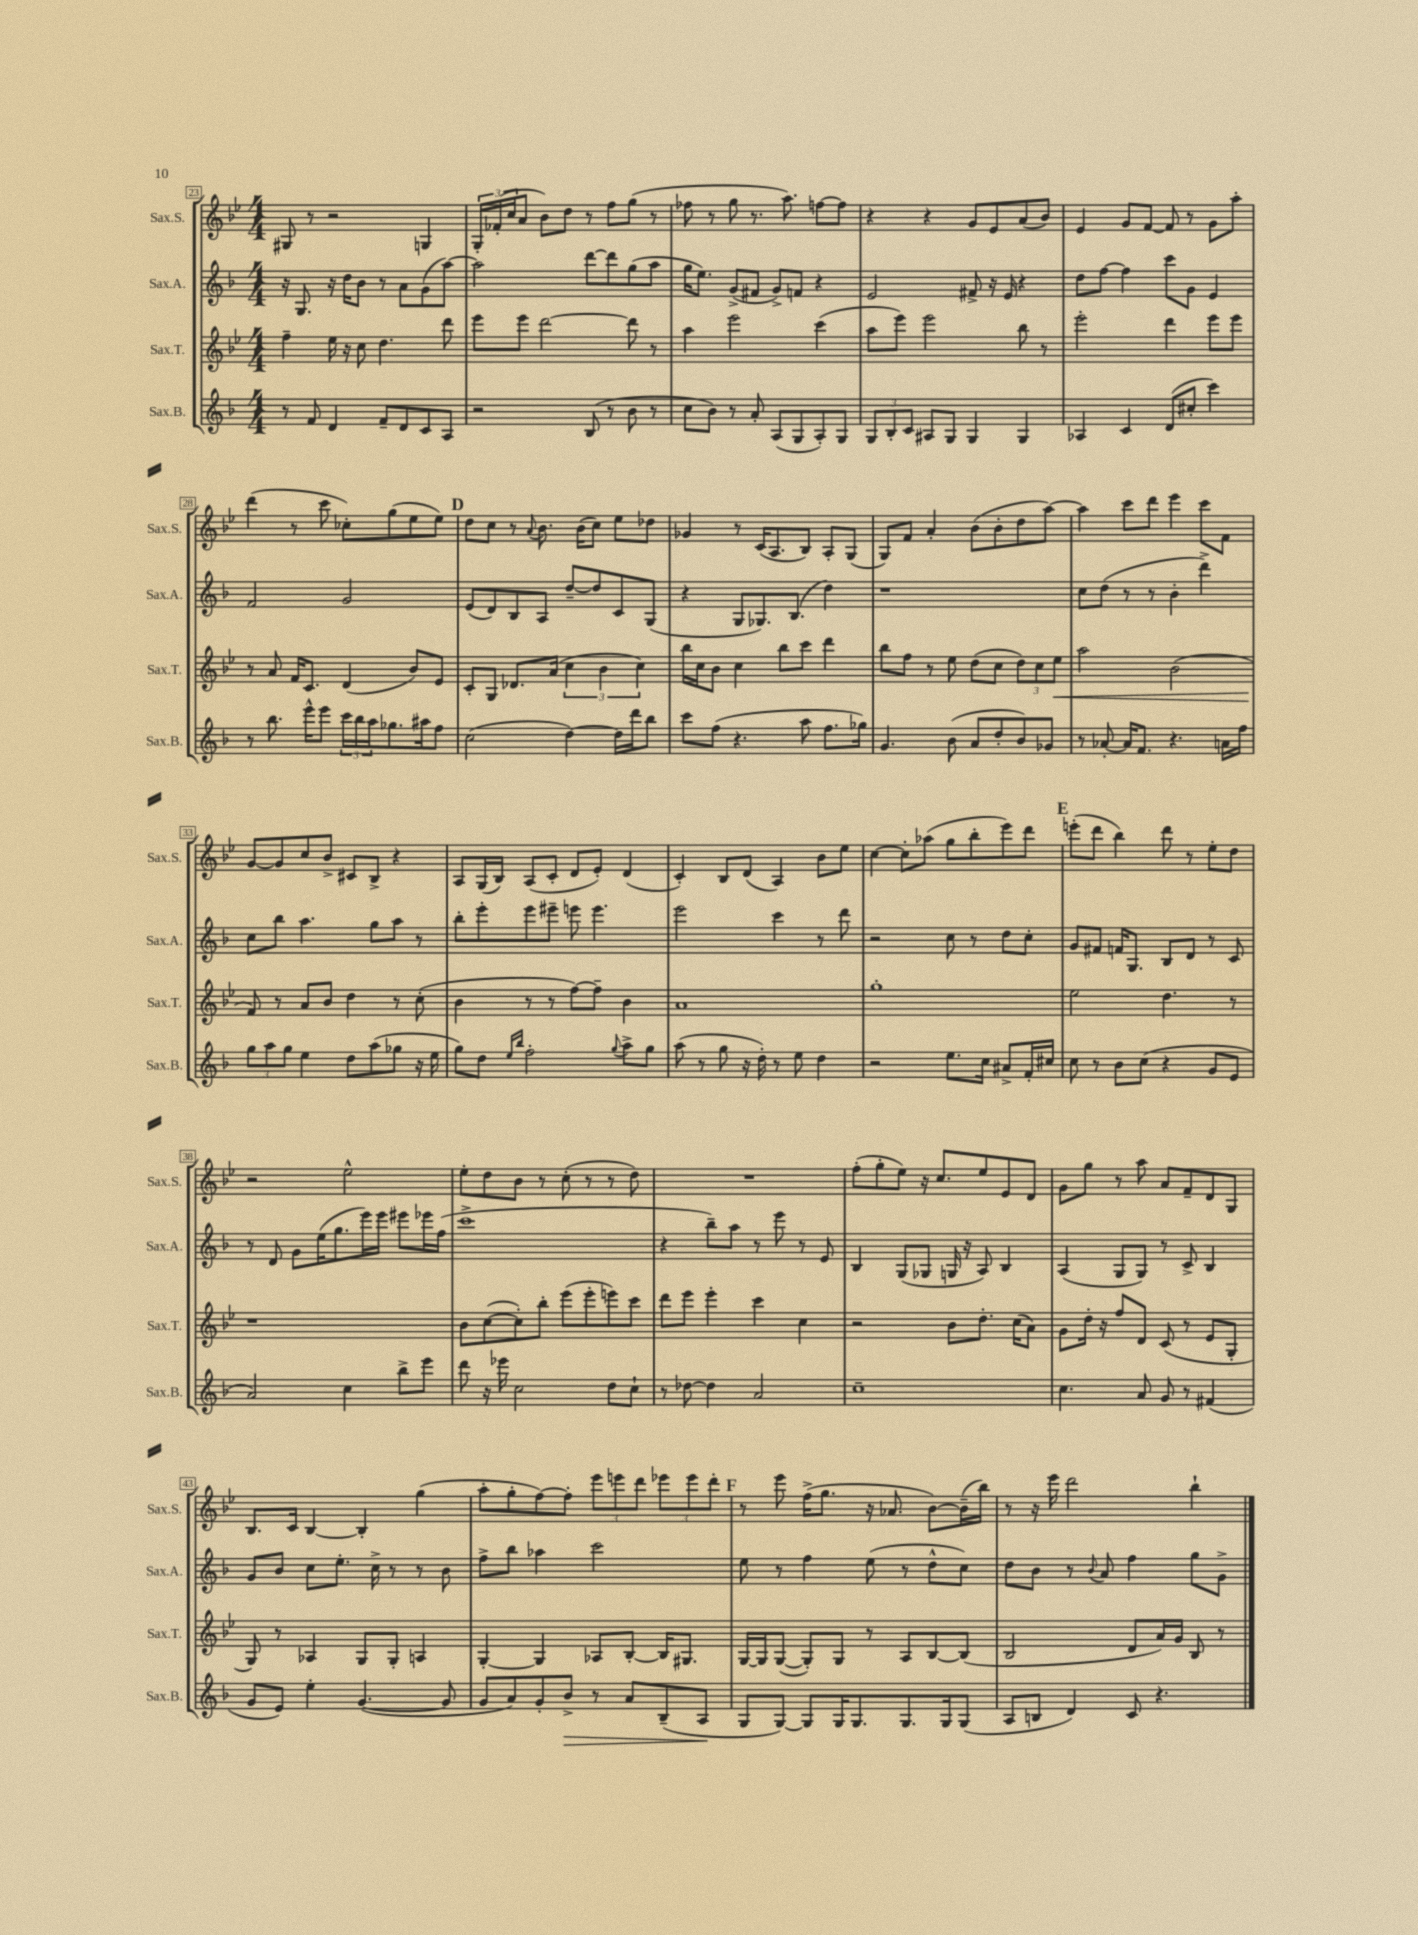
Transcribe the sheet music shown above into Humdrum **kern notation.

**kern	**dynam	**kern	**dynam	**kern	**kern
*part4	*part4	*part3	*part3	*part2	*part1
*staff4	*staff4	*staff3	*staff3	*staff2	*staff1
*I"Sax.B.	*	*I"Sax.T.	*	*I"Sax.A.	*I"Sax.S.
*I'Sax.B.	*	*I'Sax.T.	*	*I'Sax.A.	*I'Sax.S.
*clefG2	*	*clefG2	*	*clefG2	*clefG2
*k[b-]	*	*k[b-e-]	*	*k[b-]	*k[b-e-]
*M4/4	*	*M4/4	*	*M4/4	*M4/4
=23	=23	=23	=23	=23	=23
8r	.	4ff~\	.	16r	8G#X/
.	.	.	.	8.G/	.
8f/	.	.	.	.	8r
4d/	.	16ee-\	.	16r	2r
.	.	16r	.	16dd\KL	.
.	.	8cc\	.	8b-\J	.
8f~/L	.	4.dd\	.	8r	.
8d/	.	.	.	8a\L	.
8c/	.	.	.	(8g\	4Gn/
8A/J	.	8ddd\	.	[8aa\J)	.
=24	=24	=24	=24	=24	=24
2r	.	8eee-\L	.	2aa\]	24G'/LL
.	.	.	.	.	(24f-X'/
.	.	.	.	.	24cc/J
.	.	8eee-\J	.	.	8a/J
.	.	[2ddd\	.	.	8b-\L)
.	.	.	.	.	8dd\J
(8B-/	.	.	.	[8ddd\L	8r
8r	.	.	.	8ddd\]	8ff\L
8b-\	.	8ddd\]	.	(8gg\	(8gg\J
8r	.	8r	.	8aa\J	8r
=25	=25	=25	=25	=25	=25
8cc\L	.	4aa\	.	16gg\KL	8ff-X\
.	.	.	.	8.ee\J)	.
8b-\J)	.	.	.	.	8r
8r	.	2eee-\	.	(8g^/L	8gg\
8a'/	.	.	.	8f#X/J	8.r
(8A/L	.	.	.	8g^/L)	.
.	.	.	.	.	8.aa\)
8G/	.	.	.	8fn/J	.
8A'/)	.	(4ccc\	.	4r	[8ffn\L
8G/J	.	.	.	.	8ff\J]
=26	=26	=26	=26	=26	=26
12G/L	.	8aa\L	.	2e/	4r
12B-'/	.	.	.	.	.
.	.	8eee-\J)	.	.	.
12c/J	.	.	.	.	.
8A#X/L	.	2eee-\	.	.	4r
8G/J	.	.	.	.	.
4G/	.	.	.	8f#X^/	8g/L
.	.	.	.	16r	8e-/
.	.	.	.	16e/	.
4G/	.	8bb-\	.	4r	(8a/
.	.	8r	.	.	8b-/J)
=27	=27	=27	=27	=27	=27
4A-X/	.	2eee-'\	.	8dd\L	4e-/
.	.	.	.	[8ff\J	.
4c/	.	.	.	4ff\]	8g/L
.	.	.	.	.	[8f/J
(8d/L	.	4ddd\	.	8ccc\L	8f/]
8cc#X'/J	.	.	.	8g\J	8r
4ccc\)	.	8eee-\L	.	4e/	8g\L
.	.	8eee-\J	.	.	8aa'\J
!!LO:LB:g=z
=28	=28	=28	=28	=28	=28
8r	.	8r	.	2f/	(4ddd\
8.bb-\	.	8a/	.	.	.
.	.	16f/KL	.	.	8r
16eee^^\KL	.	8.c/J	.	.	.
8eee\J	.	.	.	.	8ccc\
24ccc\LL	.	(4d/	.	2g/	8cc-X'\L)
24bb-\	.	.	.	.	.
24aa\J	.	.	.	.	.
8.gg-X\	.	.	.	.	(8gg\
.	.	8b-/L)	.	.	8ee-\
16aa#X\k	.	.	.	.	.
8ff\J	.	8e-/J	.	.	8ee-\J)
!!LO:REH:place=s1:t=D
=29	=29	=29	=29	=29	=29
(2cc\	.	8c'/L	.	(8e/L	8dd\L
.	.	8G/J	.	8d/)	8cc\J
.	.	8.d-X/L	.	8B-/	8r
.	.	.	.	.	8qqa/
.	.	.	.	8A/J	8.b-\
.	.	(16a/Jk	.	.	.
[4dd\)	.	6cc\	.	[8dd~/L	.
.	.	.	.	.	(16b-\KL
.	.	.	.	8dd/]	8cc\J)
.	.	6b-\	.	.	.
16dd\LL]	.	.	.	8c/	8ee-\L
16ddd\J	.	.	.	.	.
.	.	6cc\)	.	.	.
8bb-\J	.	.	.	(8G/J	8dd-X\J
=30	=30	=30	=30	=30	=30
8ccc\L	.	16bb-\LL	.	4r	4g-X/
.	.	16cc\J	.	.	.
(8ff\J	.	8b-\J	.	.	.
4.r	.	4cc\	.	8G/L	8r
.	.	.	.	8.G-X/)	(16c/KL
.	.	.	.	.	8.A/
.	.	8bb-\L	.	.	.
.	.	.	.	(8.B-/J	.
8aa\	.	8ccc\J	.	.	8B-/J)
8.ff\L	.	4ddd\	.	4dd\)	8A'/L
.	.	.	.	.	(8G/J
16gg-X\Jk)	.	.	.	.	.
=31	=31	=31	=31	=31	=31
4.g/	.	8bb-\L	.	1r	8G/L)
.	.	8ff\J	.	.	8f/J
.	.	8r	.	.	4a'/
(8b-\	.	8ee-\	.	.	.
8a/L	.	(8dd\L	.	.	(8b-\L
8dd'/	.	8cc\J	.	.	8b-'\
8b-/)	.	12dd\L)	.	.	8dd\
.	.	12cc\	.	.	.
8g-X/J	.	.	.	.	[8aa\J)
!	!	!	!LO:HP:b	!	!
.	.	12ee-\J	<	.	.
=32	=32	=32	=32	=32	=32
8r	.	2aa\	.	8cc\L	4aa\]
[8a-X'/	.	.	.	(8dd\J	.
16a-/KL]	.	.	.	8r	8ccc\L
8.f/J	.	.	.	.	.
.	.	.	.	8r	8ddd\J
4.r	.	(2b-\	.	4b-'\	4eee-\
.	.	.	.	4ddd^\)	8ccc\L
16an\LL	.	.	.	.	8f\J
16ff\JJ	.	.	.	.	.
!!LO:LB:g=z
=33	=33	=33	=33	=33	=33
12gg\L	.	8f/)	.	8cc\L	[8g/L
12aa\	.	.	.	.	.
.	.	8r	[	8bb-\J	8g/]
12gg\J	.	.	.	.	.
4ee\	.	8a/L	.	4.aa\	8cc/
.	.	8b-/J	.	.	8b-^/J
8dd\L	.	4dd\	.	.	8c#X/L
(8aa\	.	.	.	8gg\L	8B-^/J
8gg-X\J	.	8r	.	8aa\J	4r
16r	.	(8cc'\	.	8r	.
16ee\	.	.	.	.	.
=34	=34	=34	=34	=34	=34
8gg\L)	.	4b-\	.	8bb-'\L	8A/L
8dd\J	.	.	.	8eee'\	(16G/L
.	.	.	.	.	16B-/JJ)
16qqee/LL	.	.	.	.	.
16qqbb-/JJ	.	.	.	.	.
2ff'\	.	8r	.	8eee\	(8A/L
.	.	8r	.	8eee#X~\J	8c'/J
.	.	[8ff\L)	.	8eeen\	8d/L
.	.	8ff~\J]	.	4.eee\	8e-'/J)
8qqgg/	.	.	.	.	.
8aa^\L	.	4b-\	.	.	(4d/
8gg\J	.	.	.	.	.
=35	=35	=35	=35	=35	=35
(8aa\	.	1a	.	2eee\	4c'/)
8r	.	.	.	.	.
8gg\	.	.	.	.	8B-/L
16r	.	.	.	.	(8d/J
16dd'\)	.	.	.	.	.
8r	.	.	.	4ccc\	4A/)
8ee\	.	.	.	.	.
4dd\	.	.	.	8r	8b-\L
.	.	.	.	8ddd\	8ee-\J
=36	=36	=36	=36	=36	=36
2r	.	1gg'	.	2r	[4cc\
.	.	.	.	.	8cc'\L]
.	.	.	.	.	(8aa-X\J
8.ee\L	.	.	.	8cc\	8gg\L
.	.	.	.	8r	8bb-'\
16cc\Jk	.	.	.	.	.
8a#X^/L	.	.	.	8dd\L	8eee-\)
16f'/L	.	.	.	8cc'\J	8ddd\J
16cc#X/JJ	.	.	.	.	.
!!LO:REH:place=s1:t=E
=37	=37	=37	=37	=37	=37
8cc\	.	2ee-\	.	8g/L	(8eeen'\L
8r	.	.	.	8f#X/J	8ddd\J
8b-\L	.	.	.	16fn/KL	4bb-\)
.	.	.	.	8.G/J	.
(8cc\J	.	.	.	.	.
4r	.	4.dd\	.	8B-/L	8ddd\
.	.	.	.	8d/J	8r
8g/L	.	.	.	8r	8ee-'\L
8e/J	.	8r	.	8c/	8dd\J
!!LO:LB:g=z
=38	=38	=38	=38	=38	=38
2a/)	.	1r	.	8r	2r
.	.	.	.	8d/	.
.	.	.	.	8g\L	.
.	.	.	.	(16ee\K	.
.	.	.	.	8.gg\	.
4cc\	.	.	.	.	2ee-^^\
.	.	.	.	16eee\L)	.
.	.	.	.	16eee\JJ	.
8bb-^\L	.	.	.	8eee#X\L	.
8eee\J	.	.	.	16eee-X\L	.
.	.	.	.	(16ff\JJ	.
=39	=39	=39	=39	=39	=39
8ddd\	.	8b-\L	.	1ccc^	8ee-'\L
16r	.	([8cc\	.	.	8dd\
16eee-X\	.	.	.	.	.
2cc\	.	8cc'\])	.	.	8b-\J
.	.	8bb-'\J	.	.	8r
.	.	(8eee-\L	.	.	(8cc'\
.	.	8eee-'\	.	.	8r
8dd\L	.	8eeen\)	.	.	8r
8cc`\J	.	8ccc\J	.	.	8dd\)
=40	=40	=40	=40	=40	=40
8r	.	8ddd\L	.	4r	1r
[8dd-X\	.	8eee-\J	.	.	.
4dd-\]	.	4eee-'\	.	8bb-~\L)	.
.	.	.	.	8aa\J	.
2a/	.	4ccc\	.	8r	.
.	.	.	.	8eee\	.
.	.	4cc\	.	8r	.
.	.	.	.	8e/	.
=41	=41	=41	=41	=41	=41
1cc~	.	2r	.	4B-/	(8ff'\L
.	.	.	.	.	8gg'\
.	.	.	.	(8G/L	8ee-\J)
.	.	.	.	8G-X/J	16r
.	.	.	.	.	8.cc/L
.	.	8b-\L	.	16Gn/	.
.	.	.	.	16r	.
.	.	8.dd'\J	.	8A/)	8ee-/
.	.	.	.	4B-/	8e-/
.	.	(16cc\KL	.	.	.
.	.	8a\J)	.	.	8d/J
=42	=42	=42	=42	=42	=42
4.cc\	.	8g\L	.	(4A/	8g\L
.	.	16dd'\Jk	.	.	8gg\J
.	.	16r	.	.	.
.	.	8ff/L	.	8G/L	8r
8a/	.	8d/J	.	8G/J)	8aa\
8g/	.	(8c/	.	8r	8a/L
8r	.	8r	.	8c^/	8f~/
(4f#X/	.	8e-/L	.	4B-/	8d/
.	.	8G'/J	.	.	8G/J
!!LO:LB:g=z
=43	=43	=43	=43	=43	=43
8g/L	.	8G/)	.	8g/L	8.B-/L
8e/J)	.	8r	.	8b-/J	.
.	.	.	.	.	16c/Jk
4ee'\	.	4A-X/	.	8cc\L	[4B-/
.	.	.	.	8.ee'\J	.
([4.g/	.	8G/L	.	.	4B-'/]
.	.	.	.	16cc^\	.
.	.	8G'/J	.	8r	.
.	.	4An/	.	8r	(4gg\
8g/]	.	.	.	8b-\	.
=44	=44	=44	=44	=44	=44
8g/L	.	[4G'/	.	8ff^\L	8aa'\L
8a/)	.	.	.	8bb-\J	8gg'\
8g'/	.	4G/]	.	4aa-X\	[8ff\)
!	!LO:HP:b	!	!	!	!
8b-^/J	>	.	.	.	8ff'\J]
8r	.	8A-X/L	.	2ccc\	12eee-\L
.	.	.	.	.	12eeen\
8a/L	.	[8B-'/J	.	.	.
.	.	.	.	.	12ddd\J
(8B-~/	.	16B-/KL]	.	.	12eee-X\L
.	.	8.G#X/J	.	.	.
.	.	.	.	.	12eee-\
8A/J	.	.	.	.	.
.	.	.	.	.	12ddd'\J
.	]	.	.	.	.
!!LO:REH:place=s1:t=F
=45	=45	=45	=45	=45	=45
8G/L	.	[16G/LL	.	8ee\	8r
.	.	16G/J]	.	.	.
[8G/J)	.	([8G/J	.	8r	8eee-\
8G/L]	.	8G'/L])	.	4ff\	(16ff^\KL
.	.	.	.	.	8.gg\J
16G/K	.	8G/J	.	.	.
8.G/	.	.	.	.	.
.	.	8r	.	(8ee\	16r
.	.	.	.	.	8.a-X/
8.G/	.	8A/L	.	8r	.
.	.	[8B-/	.	8dd^^\L	[8b-\L)
16G/k	.	.	.	.	.
(8G/J	.	(8B-/J]	.	8cc\J)	(16b-~\L]
.	.	.	.	.	16bb-\JJ)
=46	=46	=46	=46	=46	=46
8A/L	.	2B-/	.	8dd\L	8r
8Bn/J	.	.	.	8b-\J	16r
.	.	.	.	.	16eee-\
4d/)	.	.	.	8r	2ddd\
.	.	.	.	8qqb-/	.
.	.	.	.	8a/	.
8c/	.	8d/L	.	4ff\	.
4.r	.	16a/L)	.	.	.
.	.	16g/JJ	.	.	.
.	.	8B-/	.	8gg\L	4bb-`\
.	.	8r	.	8g^\J	.
==	==	==	==	==	==
*-	*-	*-	*-	*-	*-
